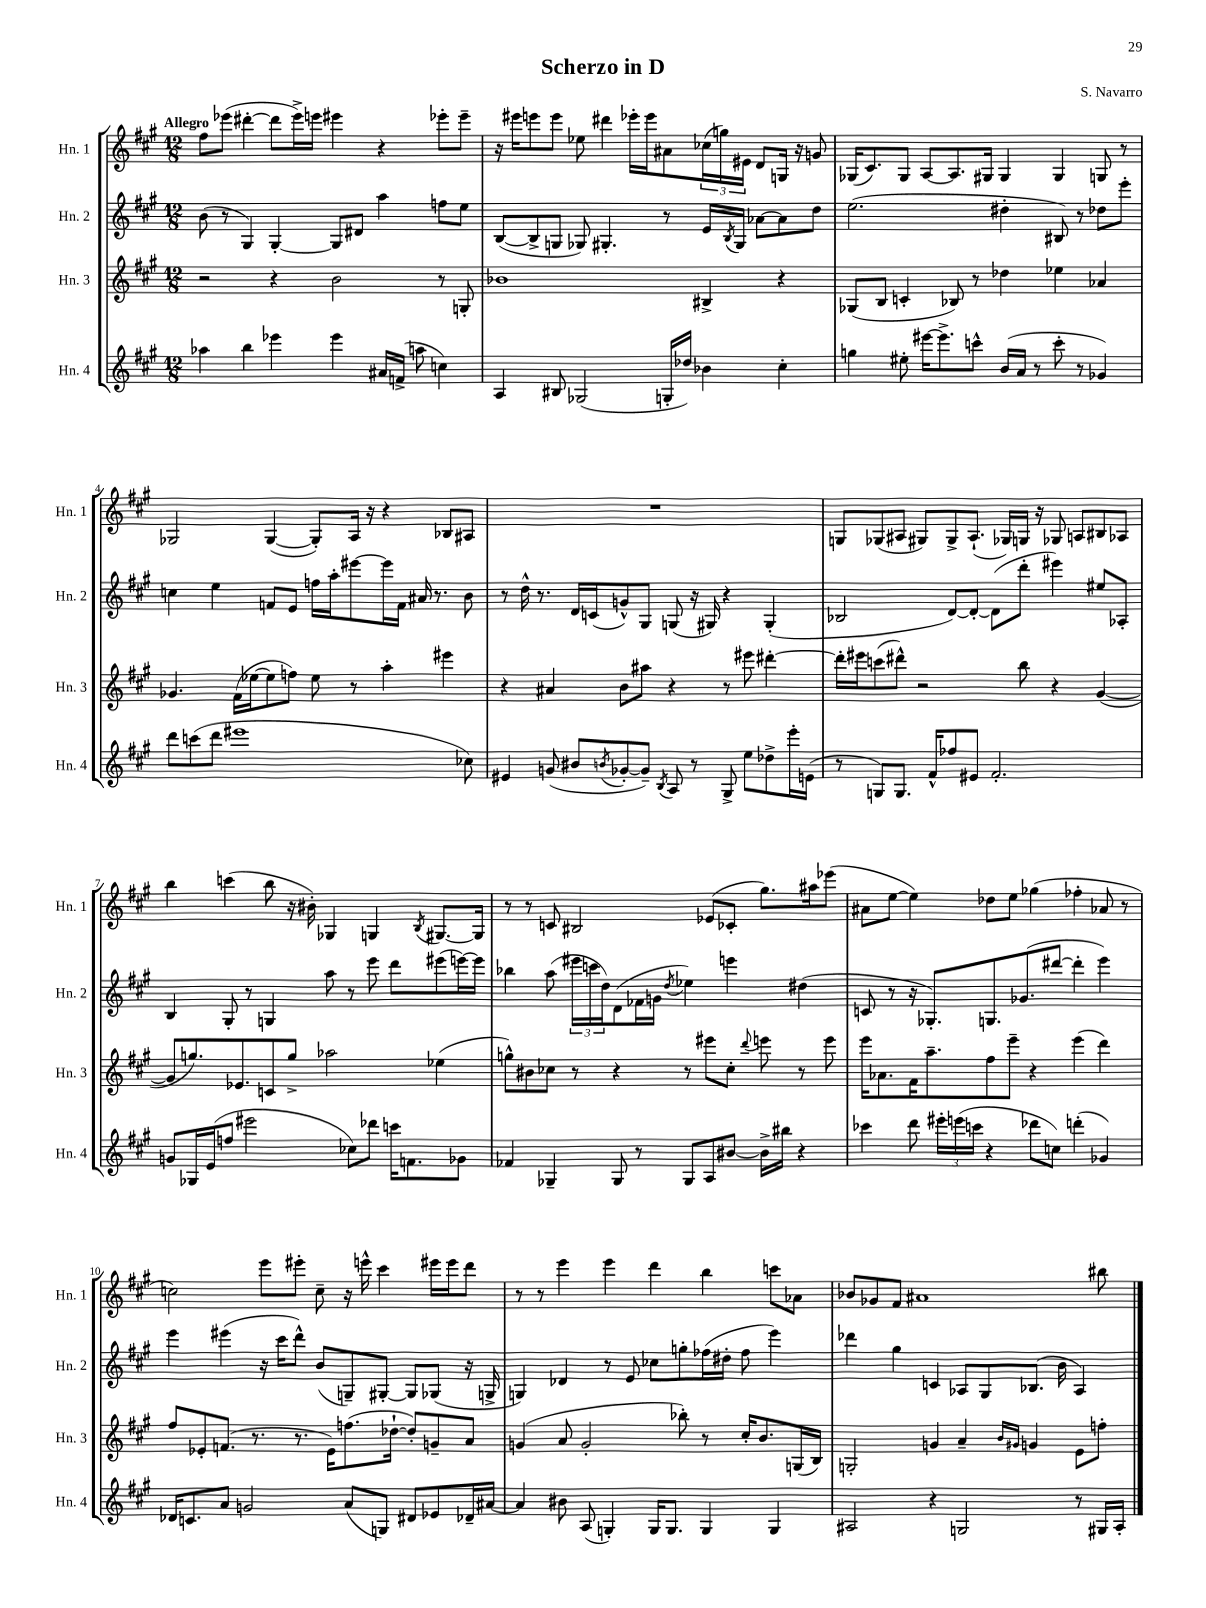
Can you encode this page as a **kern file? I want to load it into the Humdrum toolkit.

**kern	**kern	**kern	**kern
*part4	*part3	*part2	*part1
*staff4	*staff3	*staff2	*staff1
*I"Hn. 4	*I"Hn. 3	*I"Hn. 2	*I"Hn. 1
*I'Hn. 4	*I'Hn. 3	*I'Hn. 2	*I'Hn. 1
*clefG2	*clefG2	*clefG2	*clefG2
*k[f#c#g#]	*k[f#c#g#]	*k[f#c#g#]	*k[f#c#g#]
*M12/8	*M12/8	*M12/8	*M12/8
=1	=1	=1	=1
!	!	!	!LO:TX:a:B:t=Allegro
4aa-X\	2r	(8b\	8ff#\L
.	.	8r	(8eee-X\J
4bb\	.	4G#/)	[4ddd#X'\
4eee-X\	4r	[4G#'/	8ddd#\L]
.	.	.	16eee-^\L)
.	.	.	16eeen\JJ
4eee-\	2b\	8G#/L]	4eee#X\
.	.	8d#X/J	.
16a#X/LL	.	4aa\	4r
(16fn^/JJ	.	.	.
8aan\	.	.	.
4ccn\)	8r	8ffn\L	8eee-X'\L
.	8Gn'/	8ee\J	8eee-~\J
=2	=2	=2	=2
4A/	1b-X	([8B/L	16r
.	.	.	16eee#X\KL
.	.	8B^/]	8eeen\
8B#X/	.	8Gn/J	8eee\J
(2G-X/	.	8G-X/)	8ee-X\
.	.	4.G#X'/	4ddd#X\
.	.	.	16eee-X'\LL
.	.	.	16eee-\J
16Gn'/LL	.	8r	8a#X\
16dd-X/JJ)	.	.	.
4b-X\	4B#X^/	16e/LL	(24cc-X\L
.	.	.	24ggn\)
.	.	8qB/	.
.	.	16G#/JJ	.
.	.	.	24e#X\JJ
.	.	[8a-X\L	8d/L
4cc#'\	4r	8a-\]	16Gn/Jk
.	.	.	16r
.	.	8dd\J	8gn/
=3	=3	=3	=3
4ggn\	(8G-X/L	(2.ee\	(16G-X/KL
.	.	.	8.c#/)
.	8B/J	.	.
8ee#X'\	4cn'/	.	8G-/J
[16eee#X\KL	.	.	[8A/L
8.eee#^\]	.	.	.
.	8B-X/)	.	8.A/]
8cccn^^\J	8r	.	.
.	.	.	16G#X/Jk
(16b/LL	4dd-X\	4dd#X'\	4G#/
16a/JJ	.	.	.
8r	.	.	.
8ccc'\	4ee-X\	8B#X/)	4G#/
8r	.	8r	.
4g-X/)	4a-X/	8dd-X\L	8Gn/
.	.	8eee'\J	8r
!!LO:LB:g=z
=4	=4	=4	=4
8ddd\L	4.g-X/	4ccn\	2G-X/
(8cccn\	.	.	.
8ddd\J	.	4ee\	.
1eee#X	(16f#\LL	.	.
.	[16ee-X\J	.	.
.	8ee-\]	8fn/L	([4G-/
.	8ffn\J)	8e/J	.
.	8ee-\	16ffn\LL	8G-'/L])
.	.	16aa'\J	.
.	8r	[8eee#X\	16A/Jk
.	.	.	16r
.	4aa'\	16eee#\L]	4r
.	.	16f\JJ	.
.	.	16a#X/	.
.	.	8.r	.
.	4eee#X\	.	8B-X/L
8cc-X\)	.	8b\	8A#X/J
=5	=5	=5	=5
4e#X/	4r	8r	1.r
.	.	16dd^^\	.
.	.	8.r	.
(8gn/	4a#X/	.	.
8b#X/L	.	16d/LL	.
.	.	(16cn/J	.
8qbn/	.	.	.
[8g-X'/	8b\L	8gn^^/)	.
8g-~/J])	8aa#X\J	8G#/J	.
8qB/	.	.	.
8A/	4r	(8Gn/	.
8r	.	16r	.
.	.	16G#X/)	.
8G#^/	8r	4r	.
8ee\L	8eee#X\	.	.
8dd-X^\	[4ddd#X'\	(4G#'/	.
16eee'\L	.	.	.
(16en\JJ	.	.	.
=6	=6	=6	=6
8r	16ddd#'\LL]	2B-X/	8Gn/L
.	16eee#X\J	.	.
8Gn/L)	(8cccn\	.	(8G-X/
8.G/J	8ddd#X^^\J)	.	8A#X/J
.	2r	.	8G#X/L)
16f#^^/KL	.	.	.
8ff-X/	.	[8d/L)	8G#^/
8e#X/J	.	8d'/J_	(8.A#`/J
2.f#'/	.	(8d\L]	.
.	.	.	16G-X/LL)
.	8bb\	8ddd'\J	16Gn/JJ
.	.	.	16r
.	4r	4eee#X\)	8G-X/
.	.	.	8An/L
.	([4g#/	8ee#X/L	8B#X/
.	.	8A-X'/J	8A-X/J
!!LO:LB:g=z
=7	=7	=7	=7
8gn/L	8g#/L]	4B/	4bb\
16G-X/L	8.ggn/)	.	.
(16e/J	.	.	.
8ffn/J	.	8G#'/	(4cccn\
.	8.e-X/	.	.
2eee#X\	.	8r	.
.	8cn/	4Gn/	8bb\
.	8gg^/J	.	16r
.	.	.	16b#X'\)
.	2aa-X\	8aa\	4G-X/
8cc-X\L)	.	8r	.
8ddd-X\J	.	8eee\	4Gn/
16cccn\KL	.	8ddd\L	.
8.fn\	.	.	.
.	.	.	8qB/
.	(4ee-X\	(8eee#X\	[8.G#X/L
8g-X\J	.	[16eeen\L)	.
.	.	16eee\JJ]	16G#/Jk]
=8	=8	=8	=8
4f-X/	8ggn^^\L)	4bb-X\	8r
.	8b#X\	.	8r
4G-X~/	8cc-X\J	(8aa\	8cn/
.	8r	24eee#X\LL	2B#X/
.	.	24cccn\	.
.	.	24dd\J)	.
8G-/	4r	(8d\	.
8r	.	16f-X\L	.
.	.	16gn\JJ	.
.	.	8qdd/	.
8G-/L	8r	4ee-X\)	.
8A/	8eee#X\L	.	(8e-X/L
[8b#X/J	8cc-'\J	4eeen\	8c-X'/J
.	8qqddd/	.	.
16b#^\LL]	8eeen\	.	8.gg#\L)
16bb#X\JJ	.	.	.
4r	8r	(4dd#X\	.
.	.	.	16aa#X\k
.	8eee\	.	(8eee-X\J
=9	=9	=9	=9
4ccc-X\	16eee\KL	8cn/	8a#X\L
.	8.a-X\	.	.
.	.	8r	[8ee\J
8ddd\	16f#\K	16r	4ee\])
.	8.aa~\	8.G-X'/L)	.
24eee#X'\LL	.	.	.
(24eeen\	.	.	.
24cccn\JJ	.	.	.
4r	8ff#\	8.Gn/	8dd-X\L
.	8eee~\J	.	8ee\J
.	.	(8.g-X/	.
8ddd-X\L	4r	.	(4gg-X\
8ccn\J)	.	[8ddd#X/J	.
(4dddn'\	(4eee\	4ddd#'\]	4ff-X'\
4g-X/)	4ddd\)	4eee\)	8a-X/
.	.	.	8r
!!LO:LB:g=z
=10	=10	=10	=10
16d-X/KL	8ff#/L	4eee\	2ccn\)
8.cn/	.	.	.
.	8e-X'/	.	.
8a/J	(8.fn/J	(4eee#X\	.
2gn/	.	.	.
.	8.r	.	.
.	.	16r	8eee\L
.	.	16ccc#\KL	.
.	8.r	8ddd^^\J)	8eee#X'\J
.	.	(8b/L	8cc~\
.	16e-\KL)	.	.
(8a/L	(8.ffn\	8Gn~/)	16r
.	.	.	16eeen^^\
8Gn/J)	.	[8G#X'/J	4ccc#\
.	[16dd-X`\Jk	.	.
8d#X/L	8dd-'/L])	8G#/L]	.
8e-X/	8gn~/	(8G-X/J	16eee#X\LL
.	.	.	16eee#\J
16d-X~/L	8a/J	16r	8ddd\J
[16a#X/JJ	.	16Gn^/	.
=11	=11	=11	=11
4a#/]	(4gn/	4Gn/)	8r
.	.	.	8r
8b#X\	8a/	4d-X/	4eee\
(8A/	2g'/	.	.
4Gn'/)	.	8r	4eee\
.	.	8e/	.
16G/KL	.	8cc-X\L	4ddd\
8.G/J	.	.	.
.	8bb-X'\)	8ggn'\	.
4G/	8r	(16ff-X\L	4bb\
.	.	16dd#X'\JJ	.
.	16cc#'/KL	8ff-\	.
.	8.b/	.	.
4G/	.	4eee\)	8cccn\L
.	(16Gn/L	.	8a-X\J
.	16B/JJ)	.	.
=12	=12	=12	=12
2A#X/	2Gn'/	4ddd-X\	8b-X/L
.	.	.	8g-X/
.	.	4gg#\	8f#/J
.	.	.	1a#X
4r	4gn/	4cn/	.
2Gn/	4a~/	8A-X/L	.
.	.	8G#/	.
.	16qqb/LL	.	.
.	16qqg#X/JJ	.	.
.	4gn/	(8.B-X/J	.
.	.	16b\	.
8r	8e\L	4A-/)	.
16G#X/LL	8ffn'\J	.	8bb#X\
16A#'/JJ	.	.	.
==	==	==	==
*-	*-	*-	*-
